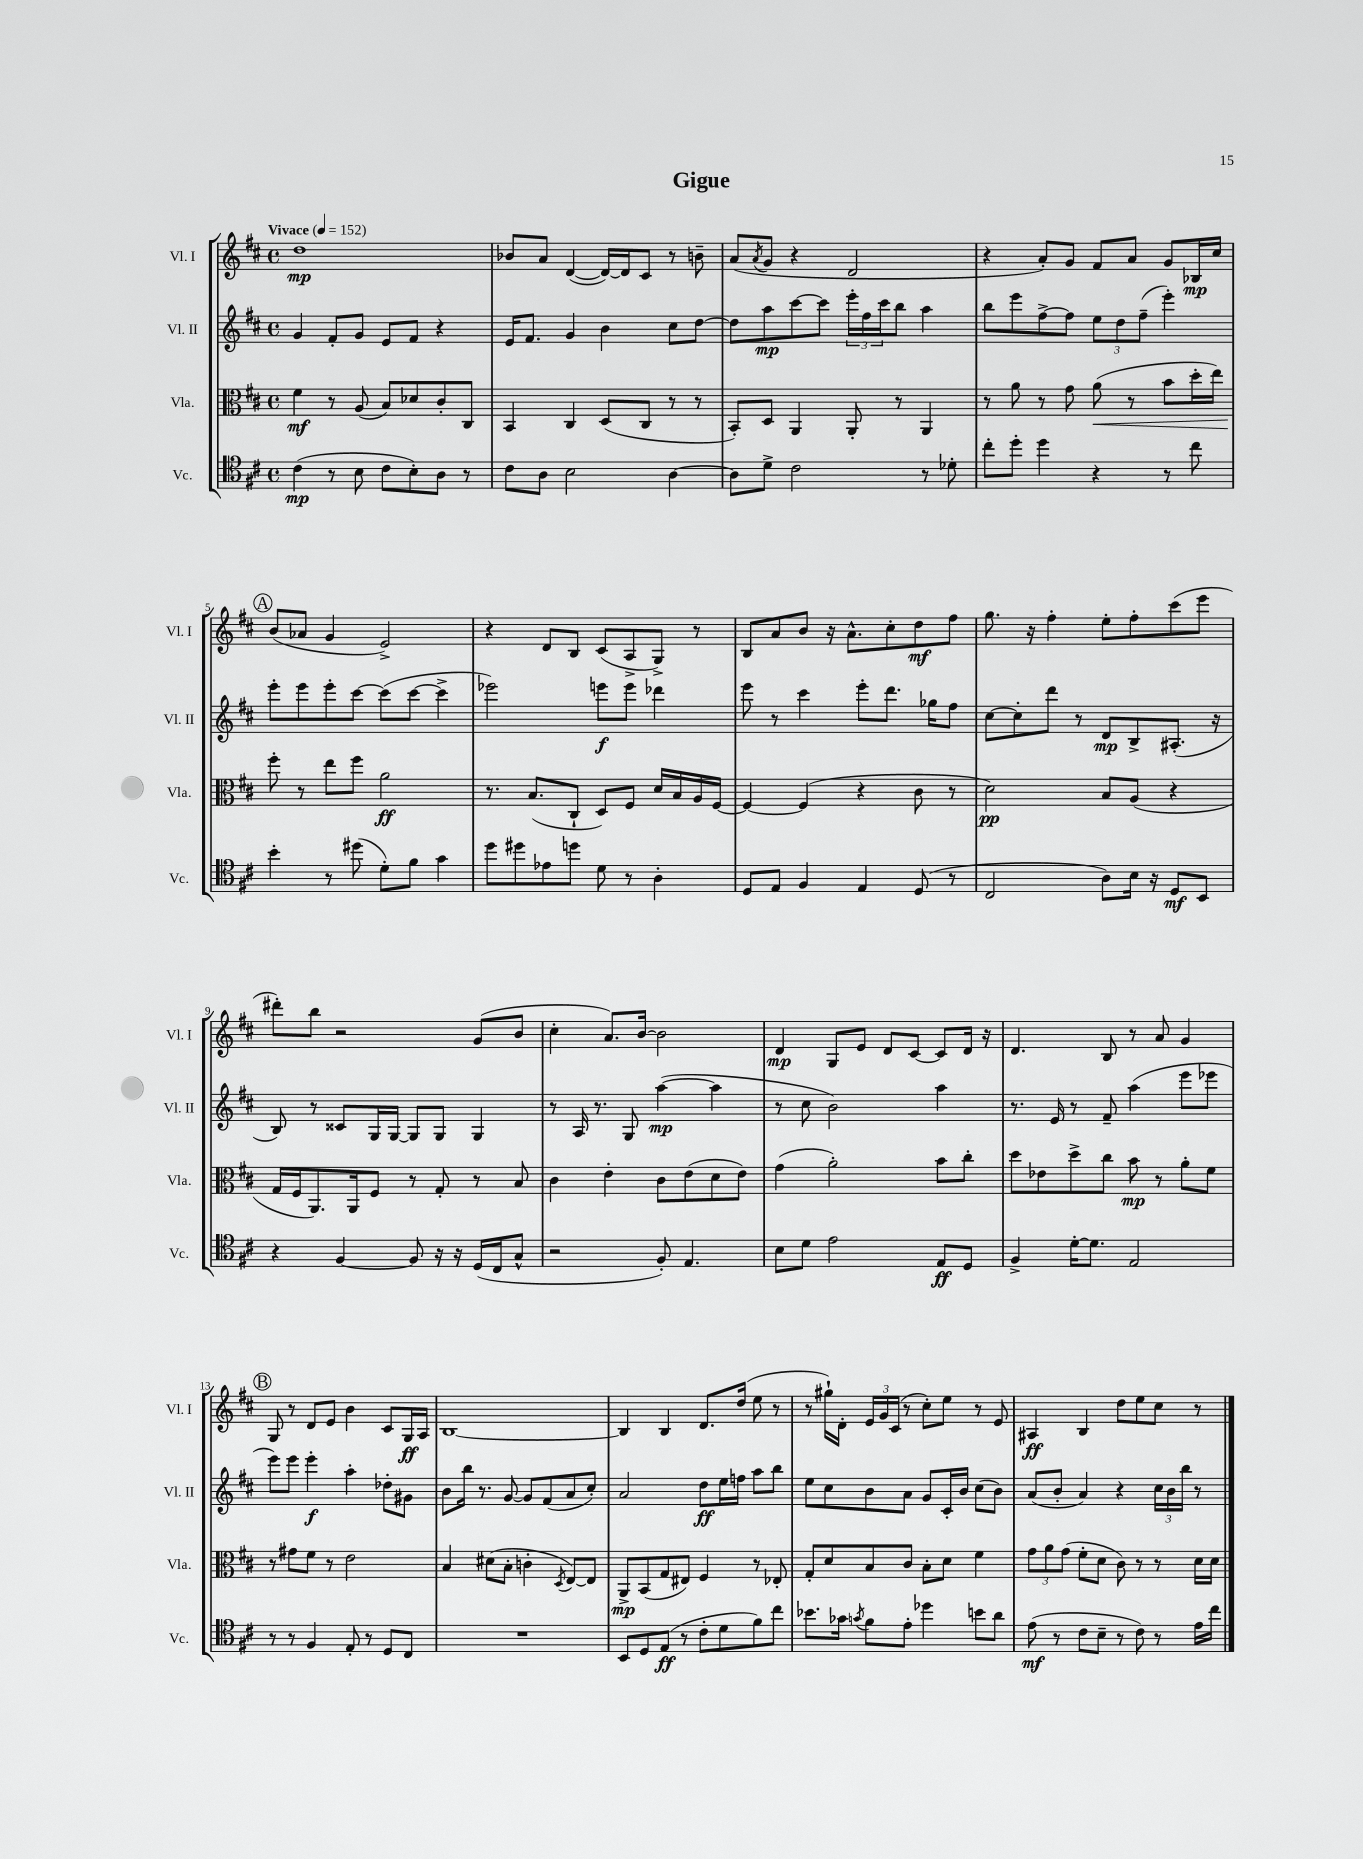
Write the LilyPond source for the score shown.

\header { title = "Gigue" }
<<
\new StaffGroup <<
\new Staff = "s0" \with { instrumentName = "Vl. I" shortInstrumentName = "Vl. I" } {
    \clef treble \key d \major \defaultTimeSignature \time 4/4 \tempo "Vivace" 4 = 152
    d''1\mp |
    bes'8 a'8 d'4~( d'16~) d'16 cis'8 r8 b'8-- |
    a'8( \acciaccatura { a'8 } g'8 r4 d'2 |
    r4 a'8-.) g'8 fis'8 a'8 g'8 bes16\mp cis''16 |
    \mark \markup { \circle "A" } b'8( aes'8 g'4 e'2->) |
    r4 d'8 b8 cis'8( a8-> g8->) r8 |
    b8 a'8 b'8 r16 a'8.-^ cis''8-. d''8\mf fis''8 |
    g''8. r16 fis''4-. e''8-. fis''8-. cis'''8( e'''8 |
    dis'''8-.) b''8 r2 g'8( b'8 |
    cis''4-. a'8.) b'16~ b'2 |
    d'4\mp g8 e'8 d'8 cis'8~ cis'8 d'16 r16 |
    d'4. b8 r8 a'8 g'4 |
    \mark \markup { \circle "B" } g8 r8 d'8 e'8 b'4 cis'8 g16\ff a16 |
    b1~ |
    b4 b4 d'8. d''16( e''8 r8 |
    r8 gis''16-!) d'16-. \tuplet 3/2 { e'16 g'16 cis'16( } r8 cis''8-.) e''8 r8 e'8 |
    ais4\ff b4 d''8 e''8 cis''8 r8 \bar "|." |
}
\new Staff = "s1" \with { instrumentName = "Vl. II" shortInstrumentName = "Vl. II" } {
    \clef treble \key d \major \defaultTimeSignature \time 4/4
    g'4 fis'8-. g'8 e'8 fis'8 r4 |
    e'16 fis'8. g'4 b'4 cis''8 d''8~ |
    d''8 a''8\mp cis'''8~ cis'''8 \tuplet 3/2 { e'''16-. fis''16 cis'''16 } b''8 a''4 |
    b''8 e'''8 fis''8~-> fis''8 \tuplet 3/2 { e''8 d''8 fis''8--( } e'''4-.) |
    \mark \markup { \circle "A" } e'''8-. e'''8 e'''8-. cis'''8~ cis'''8( cis'''8~ cis'''4-> |
    ees'''2) e'''8\f e'''8 des'''4 |
    e'''8 r8 cis'''4 e'''8-. d'''8. ges''16 fis''8 |
    cis''8~ cis''8-. d'''8 r8 d'8\mp b8-> ais8.-.( r16 |
    b8) r8 cisis'8 g16 g16~ g8 g8 g4 |
    r8 a16 r8. g8 a''4~\mp( a''4 |
    r8 cis''8 b'2) a''4 |
    r8. e'16 r8 fis'8-- a''4( e'''8 ees'''8 |
    \mark \markup { \circle "B" } e'''8) e'''8 e'''4-.\f a''4-. des''8-. gis'8 |
    b'8 b''16 r8. g'8~ g'8 fis'8( a'8 cis''8-.) |
    a'2 d''8\ff e''16 f''16 a''8 b''8 |
    e''8 cis''8 b'8 a'8 g'8 cis'16-. b'16 cis''8( b'8) |
    a'8( b'8-. a'4) r4 \tuplet 3/2 { cis''16 b'16 b''16 } r8 \bar "|." |
}
\new Staff = "s2" \with { instrumentName = "Vla." shortInstrumentName = "Vla." } {
    \clef alto \key d \major \defaultTimeSignature \time 4/4
    fis'4\mf r8 a8( b8) des'8 cis'8-. cis8 |
    b,4 cis4 d8( cis8 r8 r8 |
    b,8-.) d8 a,4 a,8-. r8 a,4 |
    r8 a'8 r8 g'8 a'8\<( r8 b'8 d''16-. e''16) |
    \mark \markup { \circle "A" } fis''8-.\! r8 e''8 fis''8 a'2\ff |
    r8. b8.( cis8-! d8) fis8 d'16 b16 a16 fis16~ |
    fis4~ fis4( r4 cis'8 r8 |
    d'2\pp) b8 a8( r4 |
    g16 fis16 a,8.) a,16 fis8 r8 g8-. r8 b8 |
    cis'4 e'4-. cis'8 e'8( d'8 e'8) |
    g'4( a'2-.) b'8 cis''8-. |
    d''8 ees'8 d''8-> cis''8 b'8\mp r8 a'8-. fis'8 |
    \mark \markup { \circle "B" } r8 gis'8 fis'8 r8 e'2 |
    b4 dis'8( b8-. c'4-. \acciaccatura { d8 } e8~) e8 |
    a,8->\mp b,8( g8 eis8) fis4 r8 ees8-. |
    g8-. d'8 b8 cis'8 b8-. d'8 fis'4 |
    \tuplet 3/2 { g'8 a'8 g'8( } fis'8-. d'8 cis'8) r8 r8 d'16 d'16 \bar "|." |
}
\new Staff = "s3" \with { instrumentName = "Vc." shortInstrumentName = "Vc." } {
    \clef tenor \key d \major \defaultTimeSignature \time 4/4
    cis'4\mp( r8 b8 cis'8 b8-.) a8 r8 |
    cis'8 a8 b2 a4~ |
    a8 d'8-> cis'2 r8 des'8-. |
    cis''8-. d''8-. d''4 r4 r8 cis''8 |
    \mark \markup { \circle "A" } b'4-. r8 dis''8( d'8-.) fis'8 g'4 |
    d''8 dis''8 ees'8 d''8 d'8 r8 a4-. |
    d8 e8 fis4 e4 d8( r8 |
    cis2 a8) b16 r16 d8\mf b,8 |
    r4 fis4~ fis8 r16 r16 d16( cis16 g8-^ |
    r2 fis8-.) e4. |
    b8 d'8 e'2 e8\ff d8 |
    fis4-> d'16~-. d'8. e2 |
    \mark \markup { \circle "B" } r8 r8 fis4 e8-. r8 d8 cis8 |
    R1 |
    b,8 d8 e8\ff( r8 cis'8-. d'8 fis'8) cis''8 |
    bes'8. ges'16 \acciaccatura { g'8 } fis'8 e'8-. des''4 b'8 a'8 |
    e'8\mf( r8 cis'8 b8-- r8 cis'8) r8 e'16 cis''16 \bar "|." |
}
>>
>>
